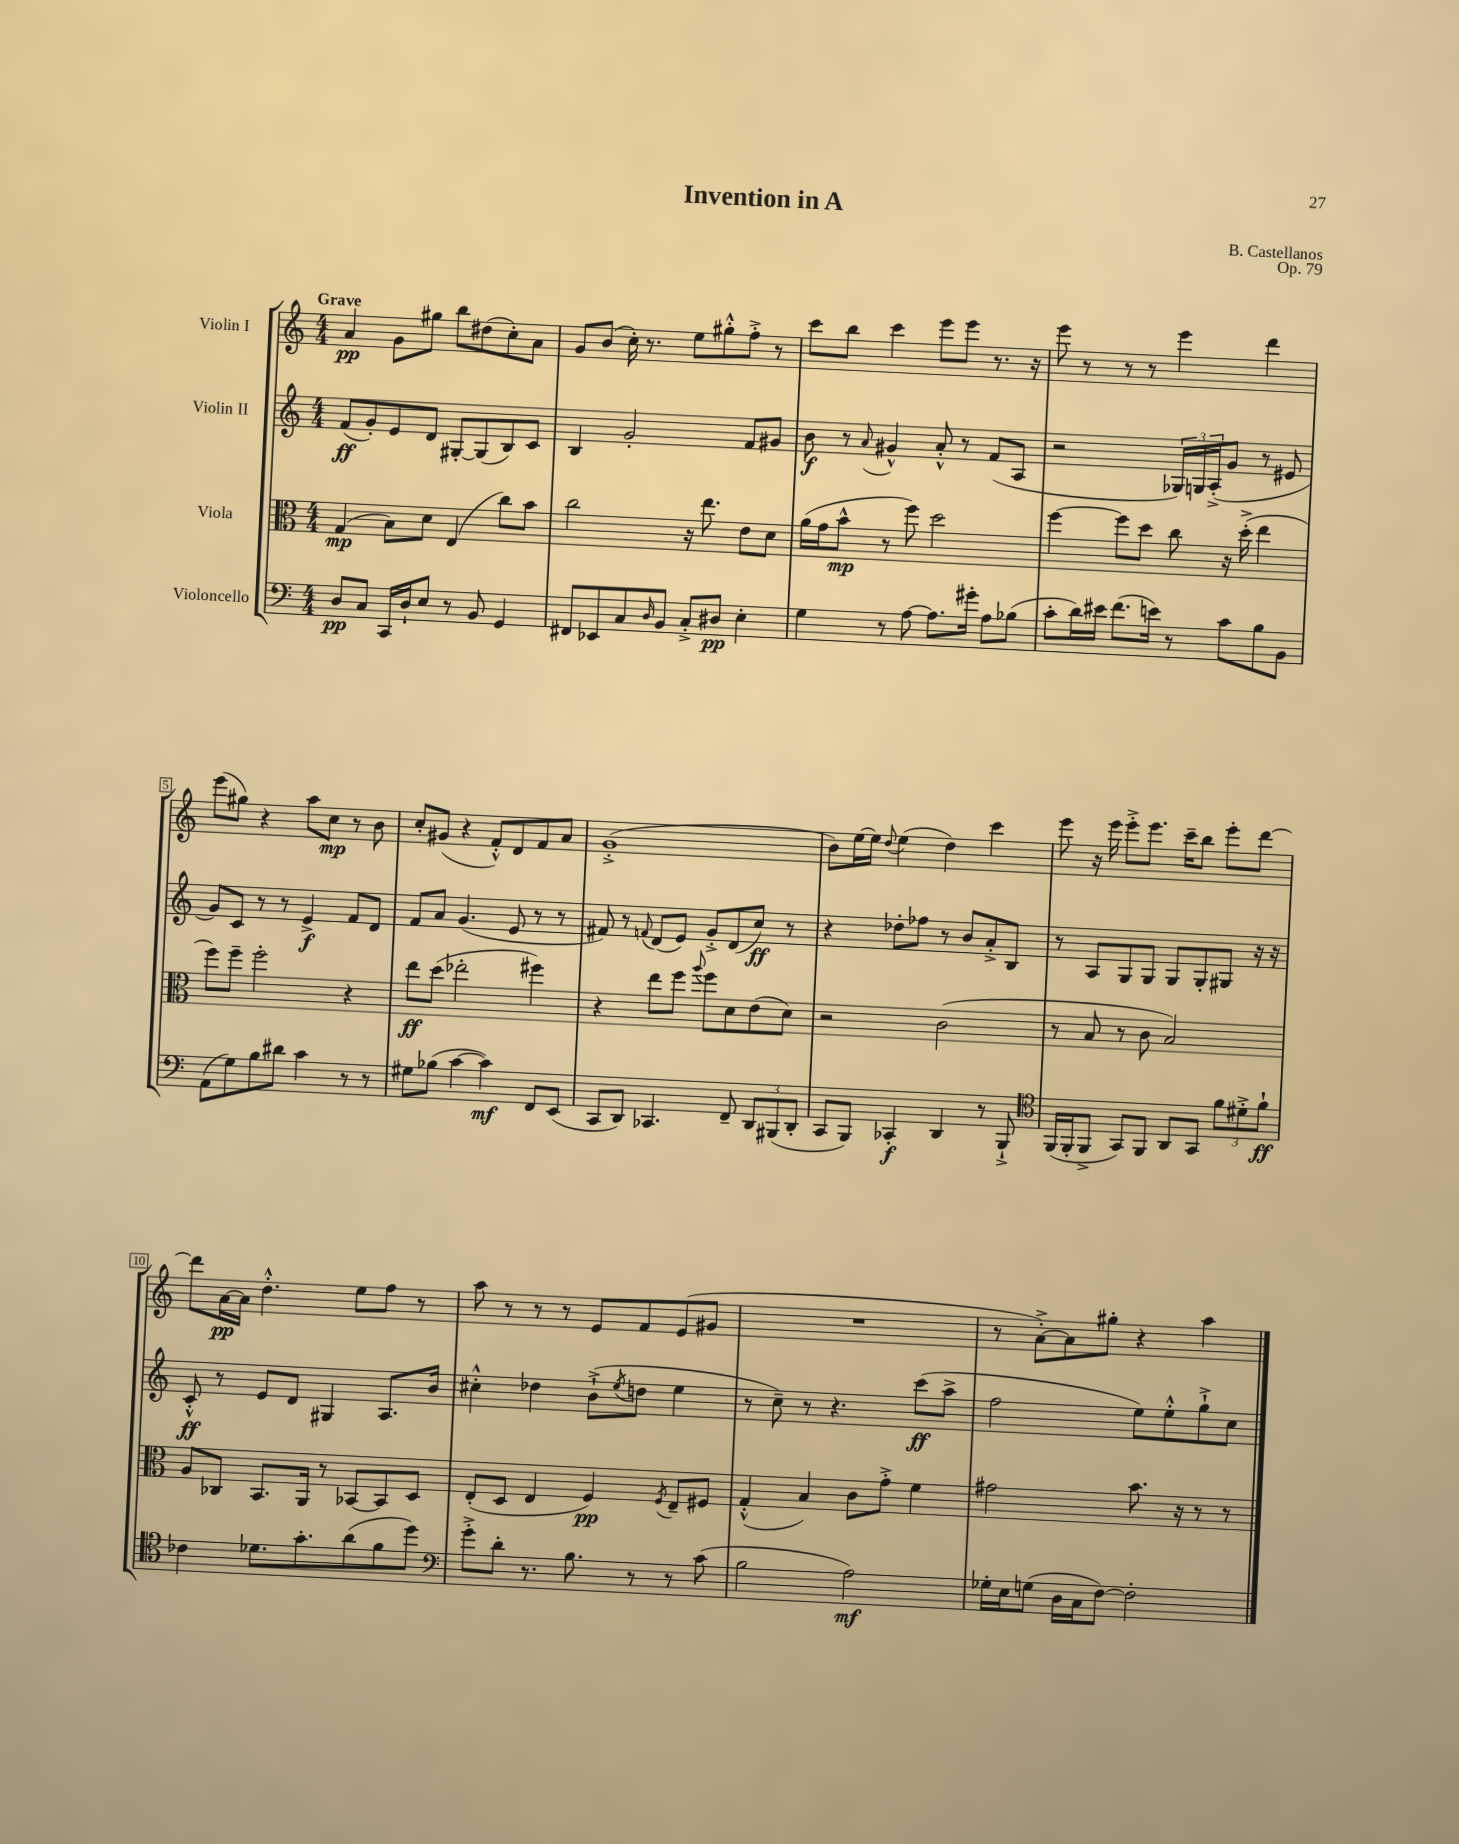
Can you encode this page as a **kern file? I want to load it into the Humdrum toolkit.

**kern	**dynam	**kern	**dynam	**kern	**dynam	**kern	**dynam
*part4	*part4	*part3	*part3	*part2	*part2	*part1	*part1
*staff4	*staff4	*staff3	*staff3	*staff2	*staff2	*staff1	*staff1
*I"Violoncello	*	*I"Viola	*	*I"Violin II	*	*I"Violin I	*
*clefF4	*	*clefC3	*	*clefG2	*	*clefG2	*
*k[]	*	*k[]	*	*k[]	*	*k[]	*
*M4/4	*	*M4/4	*	*M4/4	*	*M4/4	*
=1	=1	=1	=1	=1	=1	=1	=1
!	!	!	!	!	!	!LO:TX:a:B:t=Grave	!
8D/L	pp	(4G/	mp	(8f/L	ff	4a/	pp
8C/J	.	.	.	8g'/)	.	.	.
16CC/LL	.	8B\L)	.	8e/	.	8g\L	.
16D`/J	.	.	.	.	.	.	.
8E/J	.	8d\J	.	8d/J	.	8gg#X\J	.
8r	.	(4E/	.	[8G#X'/L	.	8bb\L	.
8BB/	.	.	.	(8G#/]	.	(8dd#X\	.
4GG/	.	8cc\L)	.	8B/)	.	8cc'\)	.
.	.	8b\J	.	8c/J	.	8a\J	.
=2	=2	=2	=2	=2	=2	=2	=2
8FF#X/L	.	2cc\	.	4B/	.	8g/L	.
8EE-X/	.	.	.	.	.	(8b/J	.
8C/	.	.	.	2g'/	.	16cc'\)	.
.	.	.	.	.	.	8.r	.
16qqD/	.	.	.	.	.	.	.
8BB/J	.	.	.	.	.	.	.
8C'^/L	.	16r	.	.	.	8ee\L	.
.	.	8.ee\	.	.	.	.	.
8D#X/J	pp	.	.	.	.	8gg#X'^^\	.
4E'\	.	8e\L	.	8f/L	.	8ff'^\J	.
.	.	8d\J	.	8g#X/J	.	8r	.
=3	=3	=3	=3	=3	=3	=3	=3
4G\	.	(16a\LL	.	8b\	f	8ccc\L	.
.	.	16g\J	.	.	.	.	.
.	.	8b^^\J	mp	8r	.	8bb\J	.
.	.	.	.	8qqa/	.	.	.
8r	.	8r	.	4g#X^^/	.	4ccc\	.
[8A\	.	8ff\)	.	.	.	.	.
8.A\L]	.	2dd\	.	8a'^^/	.	8eee\L	.
.	.	.	.	8r	.	8eee\J	.
16g#X'\Jk	.	.	.	.	.	.	.
8A\L	.	.	.	(8f/L	.	8.r	.
(8B-X\J	.	.	.	8A/J	.	.	.
.	.	.	.	.	.	16r	.
=4	=4	=4	=4	=4	=4	=4	=4
8c'\L	.	[4ff\	.	2r	.	8eee\	.
16d\L)	.	.	.	.	.	8r	.
16e#X\JJ	.	.	.	.	.	.	.
(8.f\L	.	8ff\L]	.	.	.	8r	.
.	.	8dd\J	.	.	.	8r	.
16en\Jk)	.	.	.	.	.	.	.
8r	.	8cc\	.	24G-X/LL)	.	4eee\	.
.	.	.	.	24Gn/	.	.	.
.	.	.	.	(24A'^/J	.	.	.
8c\L	.	16r	.	8g/J	.	.	.
.	.	(16dd'^\	.	.	.	.	.
8B\	.	4ee\	.	8r	.	4ddd\	.
8BB\J	.	.	.	8e#X/	.	.	.
!!LO:LB:g=z
=5	=5	=5	=5	=5	=5	=5	=5
(8AA\L	.	8ff\L)	.	8g/L)	.	(8eee\L	.
8G\)	.	8ff~\J	.	8c/J	.	8gg#X\J)	.
8B\	.	2ff'\	.	8r	.	4r	.
8d#X\J	.	.	.	8r	.	.	.
4c\	.	.	.	4e^/	f	8aa\L	.
.	.	.	.	.	.	8cc\J	mp
8r	.	4r	.	8f/L	.	8r	.
8r	.	.	.	8d/J	.	8b\	.
=6	=6	=6	=6	=6	=6	=6	=6
8G#X\L	.	8ee\L	ff	8f/L	.	8cc'/L	.
(8B-X\J	.	(8dd\J	.	8a/J	.	(8g#X/J	.
[4c\	.	2ee-X'\	.	(4.g/	.	4r	.
4c\])	mf	.	.	.	.	8f'^^/L)	.
.	.	.	.	8e/	.	8d/	.
8FF/L	.	4ff#X\)	.	8r	.	8f/	.
(8EE/J	.	.	.	8r	.	8a/J	.
=7	=7	=7	=7	=7	=7	=7	=7
8CC/L	.	4r	.	8f#X/)	.	(1g'^	.
8DD/J)	.	.	.	8r	.	.	.
.	.	.	.	8qqfn/	.	.	.
4.CC-X/	.	8ee\L	.	(8d/L	.	.	.
.	.	8ff\J	.	8e/J)	.	.	.
.	.	8qqaa/	.	.	.	.	.
.	.	8ff\L	.	8g'^/L	.	.	.
8FF~/	.	8d\	.	(8d/	.	.	.
12DD/L	.	(8e\	.	8cc/J)	ff	.	.
(12BBB#X/	.	.	.	.	.	.	.
.	.	8d\J)	.	8r	.	.	.
12DD'/J	.	.	.	.	.	.	.
=8	=8	=8	=8	=8	=8	=8	=8
8CC/L	.	2r	.	4r	.	8b\L)	.
8BBB/J)	.	.	.	.	.	[16ee\L	.
.	.	.	.	.	.	16ee\JJ]	.
.	.	.	.	.	.	8qqdd/	.
4CC-X'/	f	.	.	8dd-X'\L	.	(4ee\	.
.	.	.	.	8ff-X\J	.	.	.
4DD/	.	(2c\	.	8r	.	4dd\)	.
.	.	.	.	8b/L	.	.	.
8r	.	.	.	8a'^/	.	4ccc\	.
8BBB`^/	.	.	.	8B/J	.	.	.
=9	=9	=9	=9	=9	=9	=9	=9
*clefC4	*	*	*	*	*	*	*
(16FF/LL	.	8r	.	8r	.	8eee\	.
16FF'/J	.	.	.	.	.	.	.
8FF^/J	.	8B/	.	8A/L	.	16r	.
.	.	.	.	.	.	16eee\	.
8GG/L)	.	8r	.	8G/	.	8eee'^\L	.
8FF/J	.	8c\	.	8G/J	.	8.eee\J	.
8AA/L	.	2B/)	.	8G/L	.	.	.
.	.	.	.	.	.	16ccc~\KL	.
8GG/J	.	.	.	8G'/	.	8bb\J	.
12f\L	.	.	.	8G#X/J	.	8eee'\L	.
12d#X'^\	.	.	.	.	.	.	.
.	.	.	.	16r	.	[8ddd\J	.
12f`\J	ff	.	.	.	.	.	.
.	.	.	.	16r	.	.	.
!!LO:LB:g=z
=10	=10	=10	=10	=10	=10	=10	=10
4c-X\	.	8A/L	.	8c'^^/	ff	8ddd\L]	.
.	.	8C-X/J	.	8r	.	[16a\L	pp
.	.	.	.	.	.	16a\JJ]	.
8.d-X\L	.	8.BB/L	.	8e/L	.	4.dd'^^\	.
.	.	.	.	8d/J	.	.	.
8.g'\	.	16AA/Jk	.	.	.	.	.
.	.	8r	.	4G#X/	.	.	.
(8a\	.	[8BB-X/L	.	.	.	8ee\L	.
8f\	.	8BB-/]	.	8.A/L	.	8ff\J	.
8dd\J)	.	8D/J	.	.	.	8r	.
.	.	.	.	16b/Jk	.	.	.
=11	=11	=11	=11	=11	=11	=11	=11
*clefF4	*	*	*	*	*	*	*
8g'^\L	.	(8E'/L	.	4cc#X'^^\	.	8aa\	.
8d'\J	.	8D/J	.	.	.	8r	.
8.r	.	4E/	.	4dd-X\	.	8r	.
.	.	.	.	.	.	8r	.
8.B\	.	.	.	.	.	.	.
.	.	4F/)	pp	(8b`^\L	.	8e/L	.
.	.	.	.	8qee/	.	.	.
8r	.	.	.	8ddn\J	.	8f/	.
.	.	8qF/	.	.	.	.	.
8r	.	8E~/L	.	4ee\	.	(8e/	.
(8c\	.	8F#X/J	.	.	.	8g#X/J	.
=12	=12	=12	=12	=12	=12	=12	=12
2B\	.	(4G'^^/	.	8r	.	1r	.
.	.	.	.	8cc~\)	.	.	.
.	.	4B/)	.	8r	.	.	.
.	.	.	.	4.r	.	.	.
2A\)	mf	8c\L	.	.	.	.	.
.	.	8g'^\J	.	.	.	.	.
.	.	4f\	.	(8ccc\L	ff	.	.
.	.	.	.	8aa^\J	.	.	.
=13	=13	=13	=13	=13	=13	=13	=13
16G-X'\LL	.	2g#X\	.	2ff\	.	8r	.
16E\J	.	.	.	.	.	.	.
(8Gn\J	.	.	.	.	.	[8a'^\L)	.
16D\LL	.	.	.	.	.	8a\]	.
16C\J	.	.	.	.	.	.	.
[8F\J)	.	.	.	.	.	8gg#X'\J	.
2F'\]	.	8.b\	.	8ee\L)	.	4r	.
.	.	.	.	8ee'^^\	.	.	.
.	.	16r	.	.	.	.	.
.	.	8r	.	8gg`^\	.	4aa\	.
.	.	8r	.	8cc\J	.	.	.
==	==	==	==	==	==	==	==
*-	*-	*-	*-	*-	*-	*-	*-
